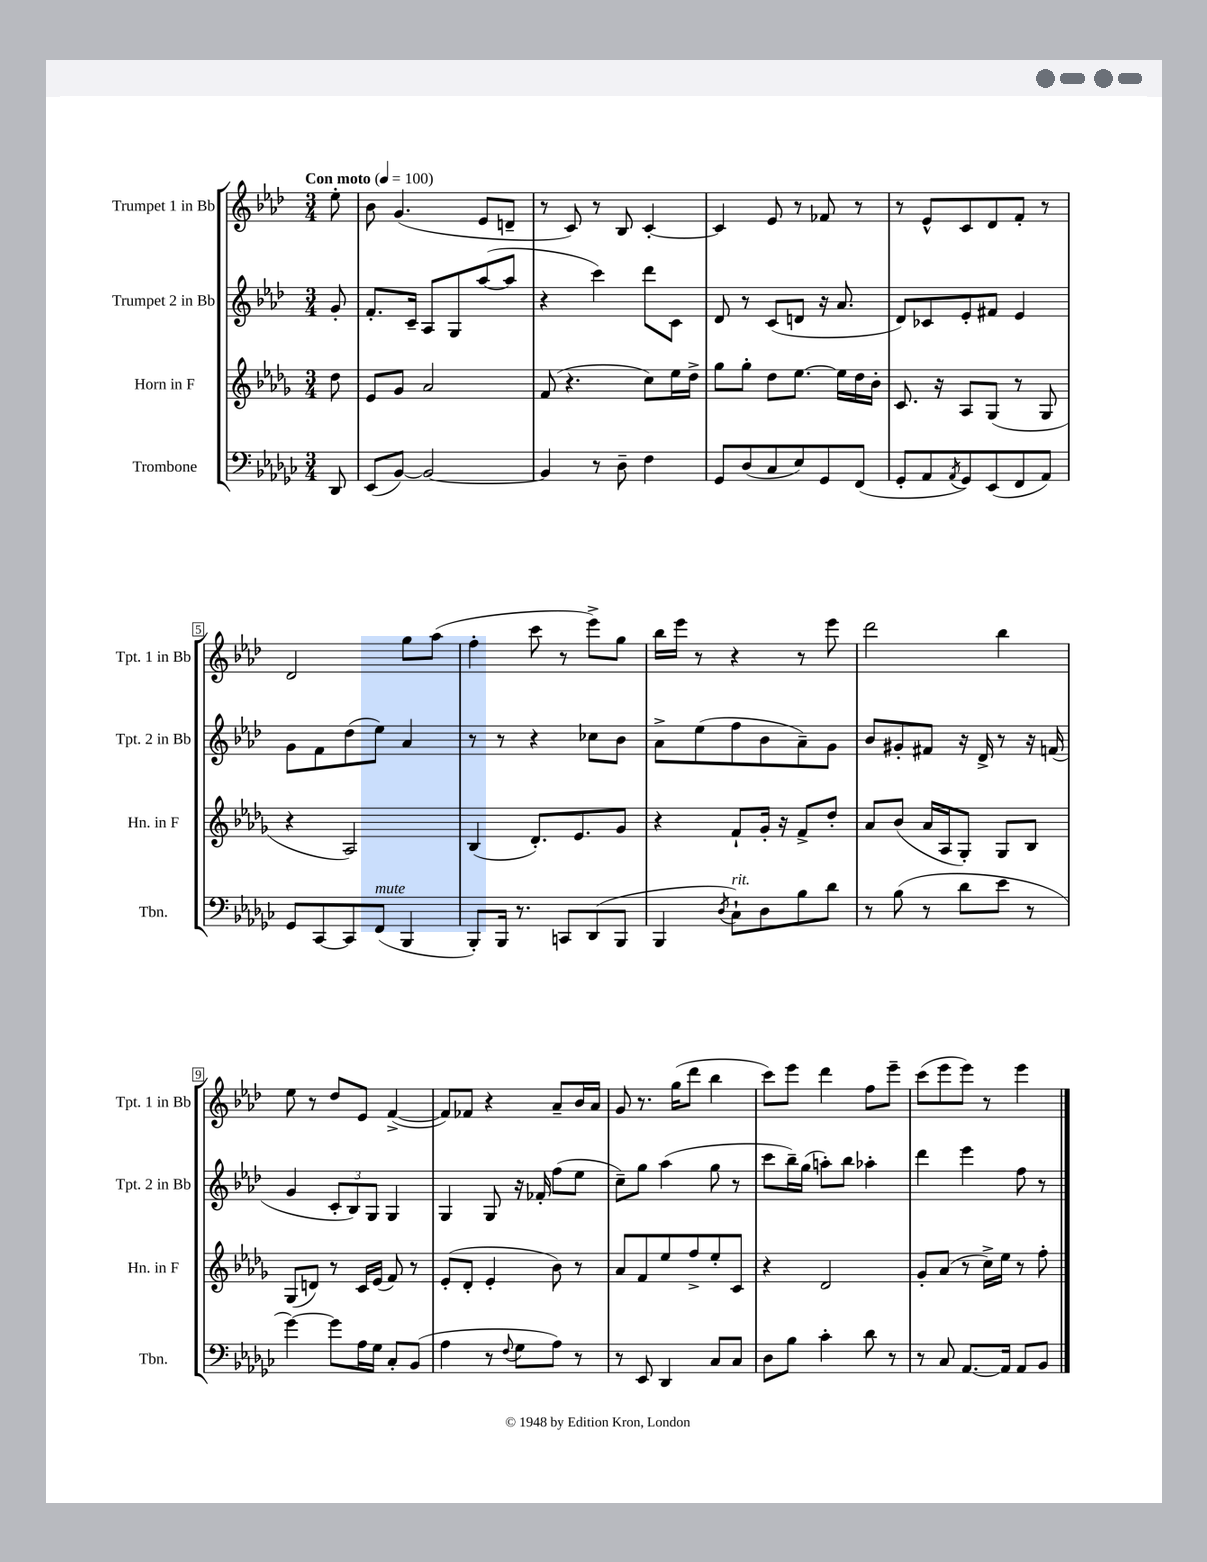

**kern	**kern	**kern	**kern
*part4	*part3	*part2	*part1
*staff4	*staff3	*staff2	*staff1
*I"Trombone	*I"Horn in F	*I"Trumpet 2 in Bb	*I"Trumpet 1 in Bb
*I'Tbn.	*I'Hn. in F	*I'Tpt. 2 in Bb	*I'Tpt. 1 in Bb
*clefF4	*clefG2	*clefG2	*clefG2
*k[b-e-a-d-g-c-]	*k[b-e-a-d-g-]	*k[b-e-a-d-]	*k[b-e-a-d-]
*M3/4	*M3/4	*M3/4	*M3/4
*MM100	*MM100	*MM100	*MM100
=	=	=	=
!	!	!	!LO:TX:a:B:t=Con moto
8DD-/	8dd-\	8g'/	8ee-'\
=1	=1	=1	=1
(8EE-/L	8e-/L	8.f'/L	8b-\
[8BB-/J)	8g-/J	.	(4.g/
.	.	16c~/Jk	.
2BB-/_	2a-/	8A-/L	.
.	.	8G/	.
.	.	([8aa-/	8e-/L
.	.	8aa-/J]	8dn~/J
=2	=2	=2	=2
4BB-/]	(8f/	4r	8r
.	4.r	.	8c/)
8r	.	4ccc\)	8r
8D-~\	.	.	8B-/
4F\	8cc\L)	8ddd-\L	[4c'/
.	16ee-\L	8c\J	.
.	16dd-^\JJ	.	.
=3	=3	=3	=3
8GG-/L	8gg-\L	8d-/	4c/]
(8D-/	8gg-'\J	8r	.
8C-/	8dd-\L	(8c/L	8e-/
8E-/)	[8.ee-\J	8dn/J	8r
8GG-/	.	16r	8f-X/
.	16ee-\LL]	8.a-/	.
(8FF/J	16dd-\	.	8r
.	16b-'\JJ	.	.
=4	=4	=4	=4
8GG-'/L	8.c/	8d-/L)	8r
8AA-/	.	8c-X/	8e-^^/L
.	16r	.	.
8qAA-/	.	.	.
8GG-/)	8A-/L	8e-'/	8c/
(8EE-/	(8G-/J	8f#X/J	8d-/
8FF/	8r	4e-/	8f'/J
8AA-/J)	8G-/	.	8r
!!LO:LB:g=z
=5	=5	=5	=5
8GG-/L	4r	8g\L	2d-/
[8CC-/	.	8f\	.
8CC-/]	2A-/)	(8dd-\	.
!LO:TX:a:i:t=mute	!	!	!
(8FF/J	.	8ee-\J)	.
4BBB-/	.	4a-/	8gg\L
.	.	.	(8aa-\J
=6	=6	=6	=6
8BBB-'/L)	(4B-/	8r	4ff'\
16BBB-/Jk	.	8r	.
8.r	.	.	.
.	8.d-'/L)	4r	8ccc\
8CCn/L	.	.	8r
.	8.e-/	.	.
(8DD-/	.	8cc-X\L	8eee-^\L)
8BBB-/J	8g-/J	8b-\J	8gg\J
=7	=7	=7	=7
4BBB-/	4r	8a-^\L	16bb-\LL
.	.	.	16eee-\JJ
.	.	(8ee-\	8r
8qD-/	.	.	.
!LO:TX:a:i:t=rit.	!	!	!
8C-`\L)	8f`/L	8ff\	4r
8D-\	16g-'/Jk	8b-\	.
.	16r	.	.
8B-\	8f^/L	8a-~\)	8r
8d-\J	8dd-'/J	8g\J	8eee-\
=8	=8	=8	=8
8r	8a-/L	8b-/L	2ddd-\
(8B-\	(8b-/J	8g#X'/	.
8r	16a-/LL	8f#X/J	.
.	16A-/J	.	.
8d-\L	8G-'/J)	16r	.
.	.	16d-^/	.
8e-\J	8G-/L	8r	4bb-\
8r	8B-/J	16r	.
.	.	(16fn/	.
!!LO:LB:g=z
=9	=9	=9	=9
[4g-\)	(8G-/L	4g/	8ee-\
.	8dn/J)	.	8r
8g-\L]	8r	12c'/L	8dd-/L
.	.	12B-/)	.
16A-\L	16c/LL	.	8e-/J
.	.	12G/J	.
16G-\JJ	(16e-/JJ	.	.
8C-'/L	8f/)	4G/	([4f^/
(8BB-/J	8r	.	.
=10	=10	=10	=10
4A-\	(8e-'/L	4G/	8f/L])
.	8d-'/J	.	8f-X/J
8r	4e-'/	8G/	4r
8qqF/	.	.	.
8G-\L	.	16r	.
.	.	16f-X'/	.
8A-\J)	8b-\)	(8ff\L	8a-~/L
8r	8r	8ee-\J	16b-/L
.	.	.	16a-/JJ
=11	=11	=11	=11
8r	8a-/L	8cc~\L)	8g/
8EE-/	8f/	8gg\J	8.r
4DD-/	8ee-/	(4aa-\	.
.	.	.	(16gg\KL
.	8ff^/	.	8ddd-\J
8C-/L	8ee-'/	8gg\	4bb-\
8C-/J	8c/J	8r	.
=12	=12	=12	=12
8D-\L	4r	8ccc\L	8ccc\L)
8B-\J	.	16bb-~\L)	8eee-\J
.	.	(16gg\JJ	.
4c-'\	2d-/	8aan'\L)	4ddd-\
.	.	8bb-\J	.
8d-\	.	4aa-X'\	8ff\L
8r	.	.	8eee-~\J
=13	=13	=13	=13
8r	8g-'/L	4ddd-\	(8ccc\L
8C-/	(8a-/J	.	8eee-\
[8.AA-/L	8r	4eee-\	8eee-\J)
.	16cc^\LL)	.	8r
16AA-/Jk]	16ee-\JJ	.	.
8AA-/L	8r	8ff\	4eee-\
8BB-/J	8ff'\	8r	.
==	==	==	==
*-	*-	*-	*-
